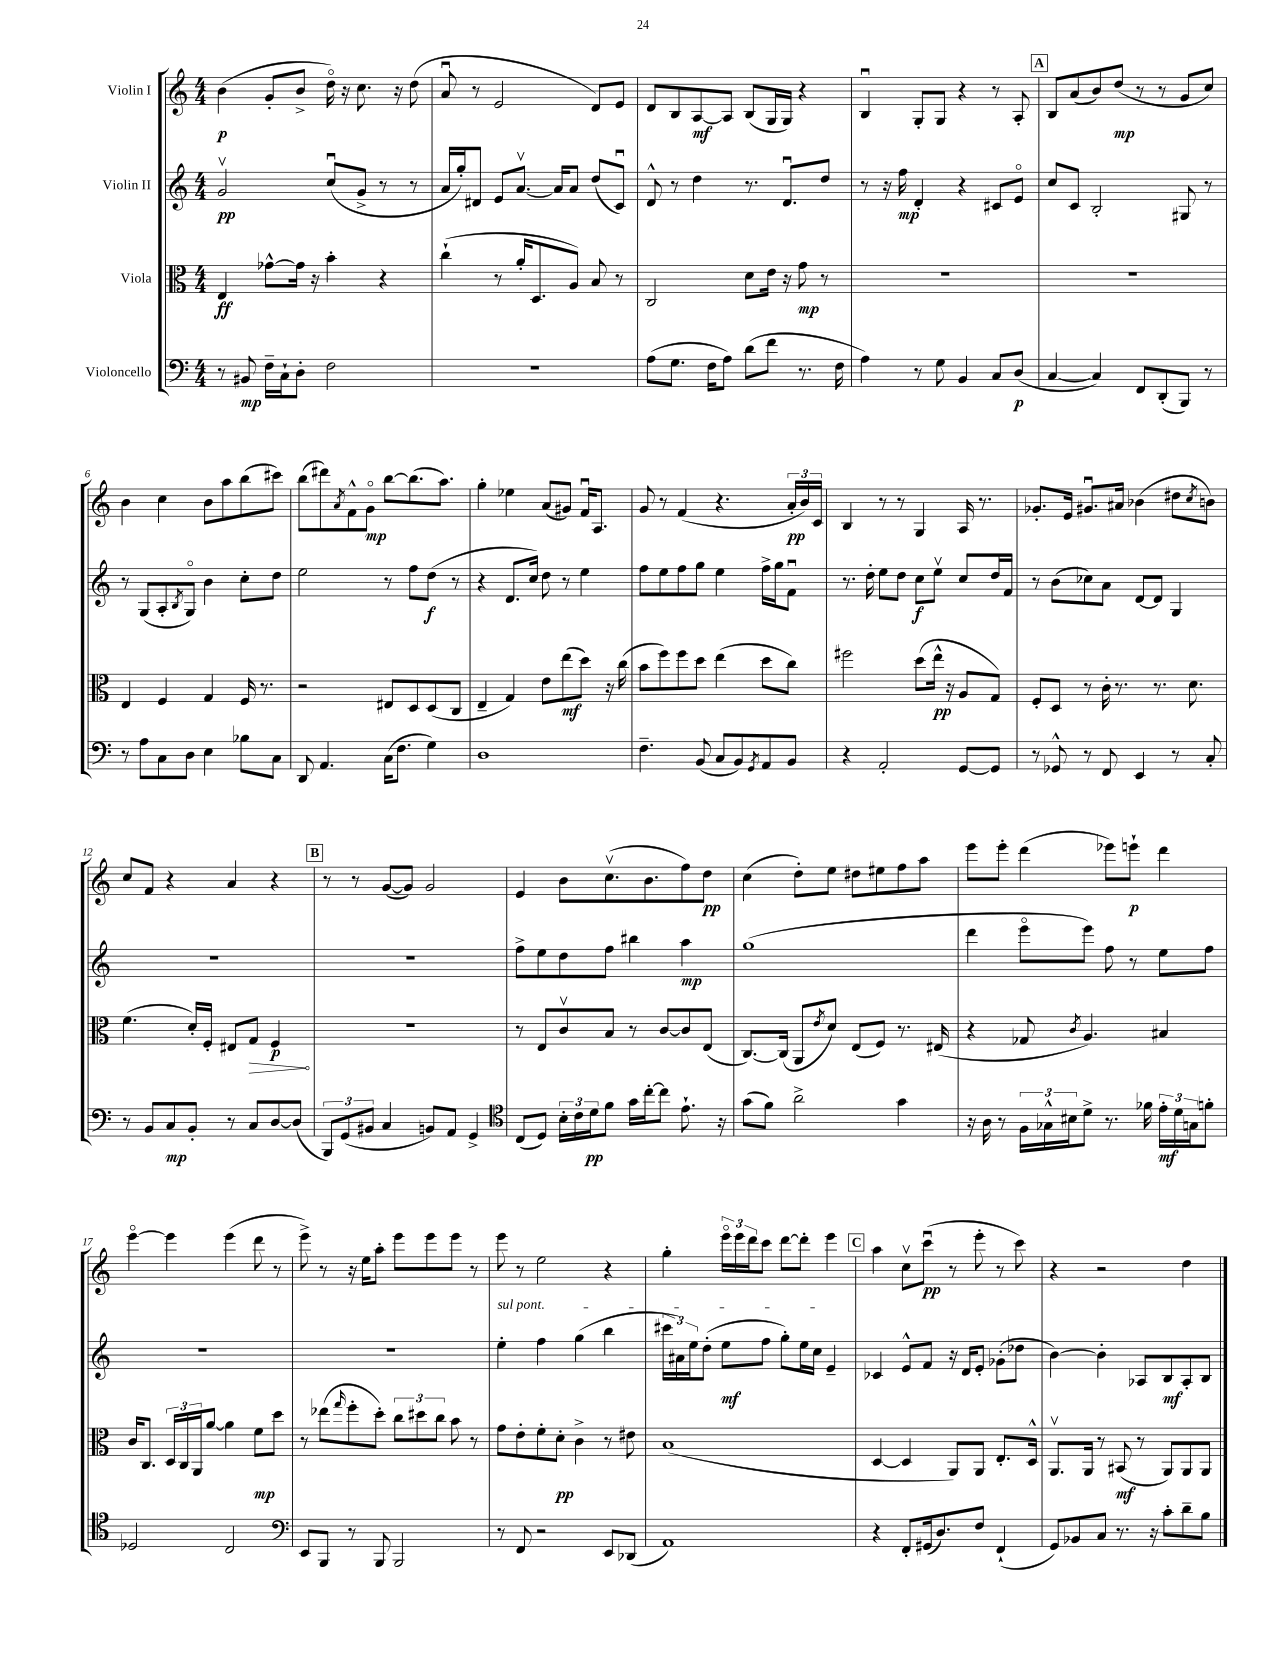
<<
\new StaffGroup <<
\new Staff = "s0" \with { instrumentName = "Violin I" } {
    \clef treble \key c \major \numericTimeSignature \time 4/4
    b'4\p( g'8-. b'8-> d''16\flageolet) r16 c''8. r16 d''8( |
    a'8\downbow r8 e'2 d'8) e'8 |
    d'8 b8 a8~\mf a8 b8( g16 g16) r4 |
    b4\downbow g8-. g8 r4 r8 a8-. |
    \mark \markup { \box "A" } b8 a'8( b'8) d''8\mp( r8 r8 g'8 c''8) |
    b'4 c''4 b'8 a''8 b''8( cis'''8) |
    b''8( dis'''8) \acciaccatura { a'8 } f'8-^ g'8\flageolet\mp b''8~ b''8.( a''8.) |
    g''4-. ees''4 a'8( gis'8) f'16\downbow a8. |
    g'8 r8 f'4( r4. \tuplet 3/2 { a'16-.\pp b'16) c'16 } |
    b4 r8 r8 g4 a16 r8. |
    ges'8.-. e'16 gis'8.\downbow ais'16 bes'4( dis''8 \acciaccatura { c''8 } b'8) |
    c''8 f'8 r4 a'4 r4 |
    \mark \markup { \box "B" } r8 r8 g'8~( g'8) g'2 |
    e'4 b'8 c''8.\upbow( b'8. f''8) d''8\pp |
    c''4( d''8-.) e''8 dis''8 eis''8 f''8 a''8 |
    e'''8 e'''8-. d'''4( ees'''8) e'''8-!\p d'''4 |
    e'''4~\flageolet e'''4 e'''4( d'''8 r8 |
    e'''8->) r8 r16 e''16 a''8-. e'''8 e'''8 e'''8 r8 |
    e'''8 r8 e''2 r4 |
    g''4-. \tuplet 3/2 { e'''16\flageolet e'''16 d'''16 } c'''8 d'''8~ d'''8-. e'''4 |
    \mark \markup { \box "C" } a''4 c''8\upbow c'''8\downbow\pp( r8 e'''8-. r8 c'''8) |
    r4 r2 d''4 \bar "|." |
}
\new Staff = "s1" \with { instrumentName = "Violin II" } {
    \clef treble \key c \major \numericTimeSignature \time 4/4
    g'2\upbow\pp c''8\downbow( g'8-> r8 r8 |
    a'16 g''16-.) dis'8 e'8 a'8.~\upbow a'16 a'8 d''8( c'8\downbow) |
    d'8-^ r8 d''4 r8. d'8.\downbow d''8 |
    r8 r16 f''16\mp d'4-. r4 cis'8 e'8\flageolet |
    \mark \markup { \box "A" } c''8 c'8 b2-. gis8 r8 |
    r8 g8( a8-. \acciaccatura { b8 } g8\flageolet) b'4 c''8-. d''8 |
    e''2 r8 f''8 d''8\f( r8 |
    r4 d'8. c''16) d''8 r8 e''4 |
    f''8 e''8 f''8 g''8 e''4 f''16-> g''16 f'8\downbow |
    r8. d''16-. e''8 d''8 c''8\f e''8\upbow c''8 d''16 f'16 |
    r8 b'8( ces''8) a'8 d'8~ d'8 g4 |
    R1 |
    \mark \markup { \box "B" } R1 |
    f''8-> e''8 d''8 f''8 bis''4 a''4\mp |
    g''1( |
    d'''4 e'''8\flageolet e'''8) f''8 r8 e''8 f''8 |
    R1 |
    R1 |
    \once \override TextSpanner.bound-details.left.text = \markup { \italic "sul pont." } e''4-.\startTextSpan f''4 g''4( b''4 |
    \tuplet 3/2 { cis'''16 ais'16) e''16 } d''8-.( e''8\mf f''8 g''8-.) e''16 c''16 e'4--\stopTextSpan |
    \mark \markup { \box "C" } ces'4 e'8-^ f'8 r16 d'16 e'8-. ges'8-.( des''8 |
    b'4~) b'4-. aes8 b8\mf aes8-. b8 \bar "|." |
}
\new Staff = "s2" \with { instrumentName = "Viola" } {
    \clef alto \key c \major \numericTimeSignature \time 4/4
    e4\ff ges'8~-^ ges'16 r16 b'4-. r4 |
    c''4-!( r8 a'16-. d8. a8) b8 r8 |
    c2 d'8 e'16 r16 g'8\mp r8 |
    R1 |
    \mark \markup { \box "A" } R1 |
    e4 f4 g4 f16 r8. |
    r2 eis8 d8 d8( c8 |
    e4-- g4) e'8 e''8\mf( d''8) r16 c''16( |
    b'8 f''8) f''8 d''8 e''4( d''8 c''8) |
    fis''2 d''8( e''16-^\pp r16 a8 g8) |
    f8-. d8 r8 c'16-. r8. r8. d'8. |
    f'4.( d'16-.) f16-. eis8 \once \override Hairpin.circled-tip = ##t g8\> f4\p\! |
    \mark \markup { \box "B" } R1 |
    r8 e8 c'8\upbow b8 r8 c'8~ c'8 e8( |
    c8.~) c16( a,8 \acciaccatura { e'8 } d'8) e8( f8) r8. eis16( |
    r4 ges8 \acciaccatura { c'8 } a4.) bis4 |
    c'16 c8. \tuplet 3/2 { d16 c16 a,16 } a'8~ a'4 f'8\mp d''8 |
    r8 ees''8( \grace { g''16 } f''8-. d''8-.) \tuplet 3/2 { c''8 dis''8 c''8 } b'8 r8 |
    g'8 e'8-. f'8-. d'8-.\pp c'4-> r8 eis'8 |
    b1( |
    \mark \markup { \box "C" } d4~ d4 a,8) a,8 e8.-. d16-^ |
    a,8.\upbow a,16 r8 bis,8\mf( r8 a,8) a,8 a,8 \bar "|." |
}
\new Staff = "s3" \with { instrumentName = "Violoncello" } {
    \clef bass \key c \major \numericTimeSignature \time 4/4
    r8 bis,8\mp f16-- c16-! d8-. f2 |
    R1 |
    a8( g8. f16 a8) d'8( f'8 r8. f16 |
    a4) r8 g8 b,4 c8 d8\p( |
    \mark \markup { \box "A" } c4~ c4) f,8 d,8-.( b,,8) r8 |
    r8 a8 c8 d8 e4 bes8 c8 |
    d,8 a,4. c16( f8. g4) |
    d1 |
    f4.-- b,8( c8 b,8) \acciaccatura { g,8 } a,8 b,8 |
    r4 a,2-. g,8~ g,8 |
    r8 ges,8-^ r8 f,8 e,4 r8 c8-. |
    r8 b,8 c8\mp b,8-. r8 c8 d8~ d8( |
    \mark \markup { \box "B" } \tuplet 3/2 { b,,8) g,8( bis,8 } c4 b,8) a,8 g,4-> |
    \clef tenor c8( d8) \tuplet 3/2 { b16-. c'16 d'16\pp } f'8 g'16 c''16~-. c''8 e'8.-! r16 |
    g'8( f'8) a'2-> g'4 |
    r16 a16 r8 \tuplet 3/2 { f16 ges16-^ bis16 } d'8-> r8. fes'16 \tuplet 3/2 { e'16-.\mf d'16 g16 } f'8-. |
    des2 c2 |
    \clef bass e,8 b,,8 r8 b,,8 b,,2 |
    r8 f,8 r2 e,8 des,8( |
    a,1) |
    \mark \markup { \box "C" } r4 f,8-. gis,16( d8.) f8 f,4-!( |
    g,8) bes,8 c8 r8. r16 c'8-. d'8-- b8 \bar "|." |
}
>>
>>
